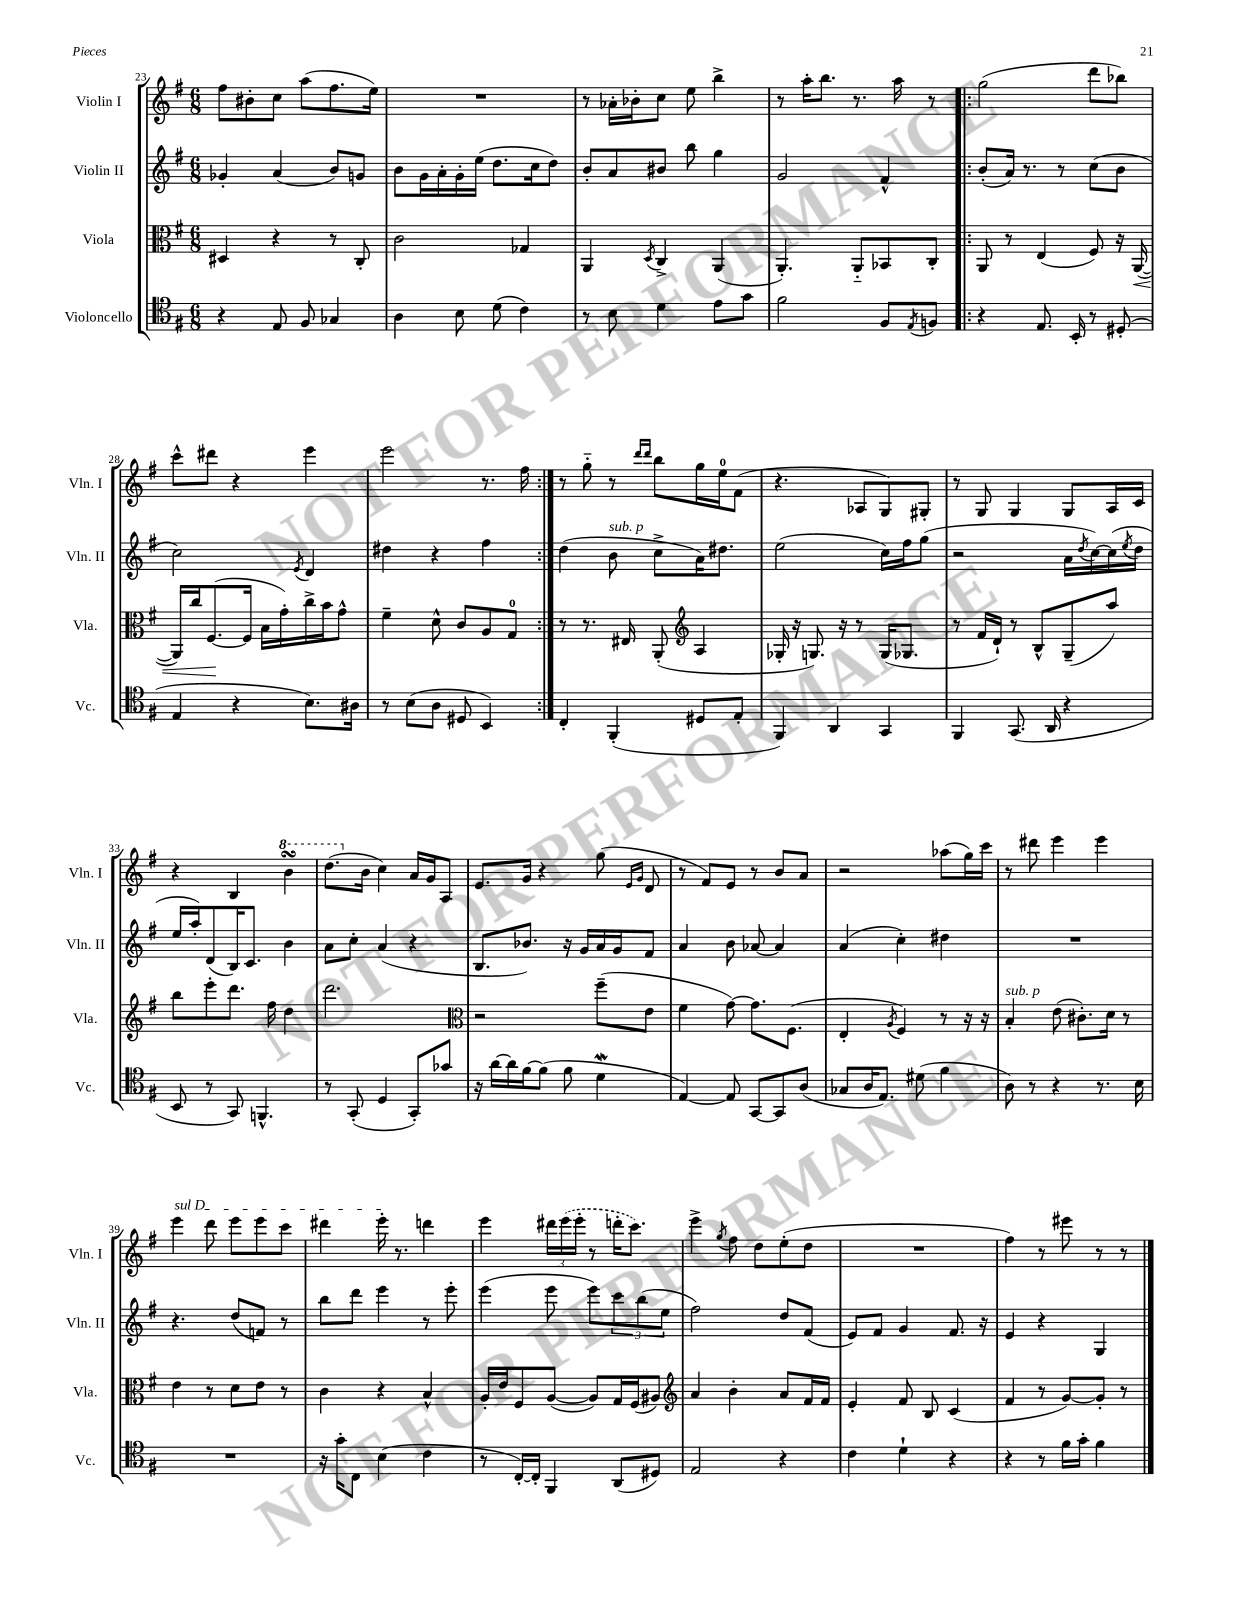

**kern	**kern	**dynam	**kern	**kern
*part4	*part3	*part3	*part2	*part1
*staff4	*staff3	*staff3	*staff2	*staff1
*I"Violoncello	*I"Viola	*	*I"Violin II	*I"Violin I
*I'Vc.	*I'Vla.	*	*I'Vln. II	*I'Vln. I
*clefC4	*clefC3	*	*clefG2	*clefG2
*k[f#]	*k[f#]	*	*k[f#]	*k[f#]
*M6/8	*M6/8	*	*M6/8	*M6/8
=23	=23	=23	=23	=23
4r	4D#X/	.	4g-X'/	8ff#\L
.	.	.	.	8b#X'\
8E/	4r	.	(4a/	8cc\J
8F#/	.	.	.	(8aa\L
4G-X/	8r	.	8b/L)	8.ff#\
.	8C'/	.	8gn/J	.
.	.	.	.	16ee\Jk)
=24	=24	=24	=24	=24
4A\	2c\	.	8b\L	2.r
.	.	.	16g\L	.
.	.	.	16a'\	.
8B\	.	.	16g'\	.
.	.	.	(16ee\JJ	.
(8d\	.	.	8.dd\L	.
4c\)	4G-X/	.	.	.
.	.	.	16cc\k	.
.	.	.	8dd\J)	.
=25	=25	=25	=25	=25
8r	4AA/	.	8b'/L	8r
8B\	.	.	8a/	16a-X'\LL
.	.	.	.	16b-X'\J
.	8qD/	.	.	.
4d\	4C^/	.	8b#X/J	8cc\J
.	.	.	8bb\	8ee\
8e\L	(4AA/	.	4gg\	4bb^\
8g\J	.	.	.	.
=26	=26	=26	=26	=26
2f#\	4.AA'/)	.	2g/	8r
.	.	.	.	16aa'\KL
.	.	.	.	8.bb\J
.	8AA/L	.	.	8.r
8F#/L	8BB-X/	.	4f#^^/	.
.	.	.	.	16aa\
8qE/	.	.	.	.
8Fn/J	8C'/J	.	.	8r
=27!|:	=27!|:	=27!|:	=27!|:	=27!|:
4r	8AA/	.	(8b'/L	(2gg\
.	8r	.	16a/Jk)	.
.	.	.	8.r	.
8.E/	(4E/	.	.	.
.	.	.	8r	.
16BB'/	.	.	.	.
8r	8F#/)	.	(8cc\L	8ddd\L
(8D#X'/	16r	.	8b\J	8bb-X\J)
!	!	!LO:HP:b	!	!
.	([16AA/	<	.	.
!!LO:LB:g=z
=28	=28	=28	=28	=28
4E/	16AA/LL])	.	2cc\)	8ccc^^\L
.	16cc/J	.	.	.
.	([8.F#/	.	.	8ddd#X\J
4r	.	.	.	4r
.	16F#/Jk]	[	.	.
.	16B\LL	.	.	.
.	16g'\)	.	.	.
.	.	.	8qe/	.
8.B\L)	16cc^\	.	4d/	4eee\
.	16b\J	.	.	.
.	8g^^\J	.	.	.
16A#X\Jk	.	.	.	.
=29	=29	=29	=29	=29
8r	4f#~\	.	4dd#X\	2eee\
(8B\L	.	.	.	.
8A\J	8d^^\	.	4r	.
8D#X/	8c/L	.	.	.
4BB/)	8A/	.	4ff#\	8.r
.	8G/J	.	.	.
.	.	.	.	16ff#\
=30:|!	=30:|!	=30:|!	=30:|!	=30:|!
4C'/	8r	.	(4dd\	8r
.	8.r	.	.	8gg\
!	!	!	!LO:TX:a:i:t=sub. p	!
(4FF#'/	.	.	8b\	8r
.	16E#X/	.	.	.
.	.	.	.	16qqddd/LL
.	.	.	.	16qqddd/JJ
.	(8AA'/	.	8cc^\L	8bb\L
*	*clefG2	*	*	*
8D#X/L	4A/	.	16a\K)	16gg\L
.	.	.	8.dd#X\J	16ee\J
8E'/J	.	.	.	(8f#\J
=31	=31	=31	=31	=31
4FF#/)	16G-X'/	.	(2ee\	4.r
.	16r	.	.	.
.	8.Gn/)	.	.	.
4AA/	.	.	.	.
.	16r	.	.	.
.	8r	.	.	8A-X/L
4GG/	(16G/KL	.	16cc\LL)	8G/)
.	8.G-X/J	.	16ff#\J	.
.	.	.	(8gg\J	8G#X'/J
=32	=32	=32	=32	=32
4FF#/	8r	.	2r	8r
.	16f#/LL	.	.	8G/
.	16d`/JJ)	.	.	.
(8.GG/	8r	.	.	4G/
.	8B^^/L	.	.	.
16AA/	.	.	.	.
4r	(8G~/	.	16a\LL	8G/L
.	.	.	8qdd/	.
.	.	.	[16cc\)	.
.	8aa/J)	.	(16cc\]	16A/L
.	.	.	8qee/	.
.	.	.	16dd\JJ	16c/JJ
!!LO:LB:g=z
=33	=33	=33	=33	=33
8BB/	8bb\L	.	16ee/LL	4r
.	.	.	16aa'/J)	.
8r	8eee'\	.	(8d/	.
8GG/)	8.ddd\J	.	16B/K)	4B/
.	.	.	8.c/J	.
4.FFn^^/	.	.	.	.
.	16ff#\	.	.	.
*	*	*	*	*8va
.	4dd\	.	4b\	4bbsSsS\
=34	=34	=34	=34	=34
8r	2.ddd\	.	8a\L	(8.ddd\L
(8GG'/	.	.	8cc'\J	.
*	*	*	*	*X8va
.	.	.	.	16b\Jk
4D/	.	.	(4a/	4cc\)
8GG'/L)	.	.	4r	16a/LL
.	.	.	.	16g/J
8g-X/J	.	.	.	8A/J
=35	=35	=35	=35	=35
*	*clefC3	*	*	*
16r	2r	.	8.B/L	8.e/L
[16a\LL	.	.	.	.
16a\]	.	.	.	.
[16f#\J	.	.	8.b-X/J)	16g/Jk
(8f#\J]	.	.	.	4r
8f#\	.	.	16r	.
.	.	.	16g/LL	.
4dW\	(8ff#~\L	.	16a/	(8gg\
.	.	.	16g/J	.
.	.	.	.	16qqe/LL
.	.	.	.	16qqg/JJ
.	8e\J	.	8f#/J	8d/
=36	=36	=36	=36	=36
[4E/)	4f#\	.	4a/	8r
.	.	.	.	8f#/L)
8E/]	[8g\)	.	8b\	8e/J
[8GG/L	8.g\L]	.	[8a-X/	8r
8GG/]	.	.	4a-/]	8b/L
.	(8.F#\J	.	.	.
(8A/J	.	.	.	8a/J
=37	=37	=37	=37	=37
8G-X/L	4E'/	.	(4a/	2r
16A/K	.	.	.	.
8.E/J)	.	.	.	.
.	8qA/	.	.	.
.	4F#/)	.	4cc'\)	.
(8d#X\	.	.	.	.
4f#\	8r	.	4dd#X\	(8aa-X\L
.	16r	.	.	16gg\L)
.	16r	.	.	16ccc\JJ
=38	=38	=38	=38	=38
!	!LO:TX:a:i:t=sub. p	!	!	!
8A\)	4B'/	.	2.r	8r
8r	.	.	.	8ddd#X\
4r	(8e\	.	.	4eee\
.	8.c#X'\L)	.	.	.
8.r	.	.	.	4eee\
.	16d\Jk	.	.	.
.	8r	.	.	.
16B\	.	.	.	.
!!LO:LB:g=z
=39	=39	=39	=39	=39
!	!	!	!	!LO:TX:a:i:t=sul D
2.r	4e\	.	4.r	4eee\
.	8r	.	.	8ddd\
.	8d\L	.	(8dd/L	8eee\L
.	8e\J	.	8fn/J)	8eee\
.	8r	.	8r	8ccc\J
=40	=40	=40	=40	=40
16r	4c\	.	8bb\L	4ddd#X\
16g'\KL	.	.	.	.
8C\J	.	.	8ddd\J	.
(4B\	4r	.	4eee\	16eee'\
.	.	.	.	8.r
4c\	4B^^/	.	8r	4dddn\
.	.	.	8eee'\	.
=41	=41	=41	=41	=41
8r	16A'/LL	.	(4eee\	4eee\
.	16e/J	.	.	.
[16C'/LL)	8F#/	.	.	.
16C'/JJ]	.	.	.	.
4FF#/	([8A/J	.	8eee\	24ddd#X\LL
.	.	.	.	(24eee\
.	.	.	.	24eee'\JJ
.	8A/L])	.	8eee\L)	8r
(8AA/L	16G/L	.	12ccc\	16dddn'\KL
.	(16F#/J	.	.	8.ccc\J)
.	.	.	(12bb\	.
8D#X/J)	8A#X/J)	.	.	.
.	.	.	12ee\J	.
=42	=42	=42	=42	=42
*	*clefG2	*	*	*
2E/	4a/	.	2ff#\)	4eee^\
.	.	.	.	8qgg/
.	4b'\	.	.	8ff#\
.	.	.	.	8dd\L
4r	8a/L	.	8dd/L	(8ee'\
.	16f#/L	.	(8f#/J	8dd\J
.	16f#/JJ	.	.	.
=43	=43	=43	=43	=43
4c\	4e'/	.	8e/L)	2.r
.	.	.	8f#/J	.
4d`\	8f#/	.	4g/	.
.	8B/	.	.	.
4r	(4c/	.	8.f#/	.
.	.	.	16r	.
=44	=44	=44	=44	=44
4r	4f#/	.	4e/	4ff#\)
8r	8r	.	4r	8r
16f#\LL	[8g/L)	.	.	8eee#X\
16g'\JJ	.	.	.	.
4f#\	8g'/J]	.	4G/	8r
.	8r	.	.	8r
==	==	==	==	==
*-	*-	*-	*-	*-
